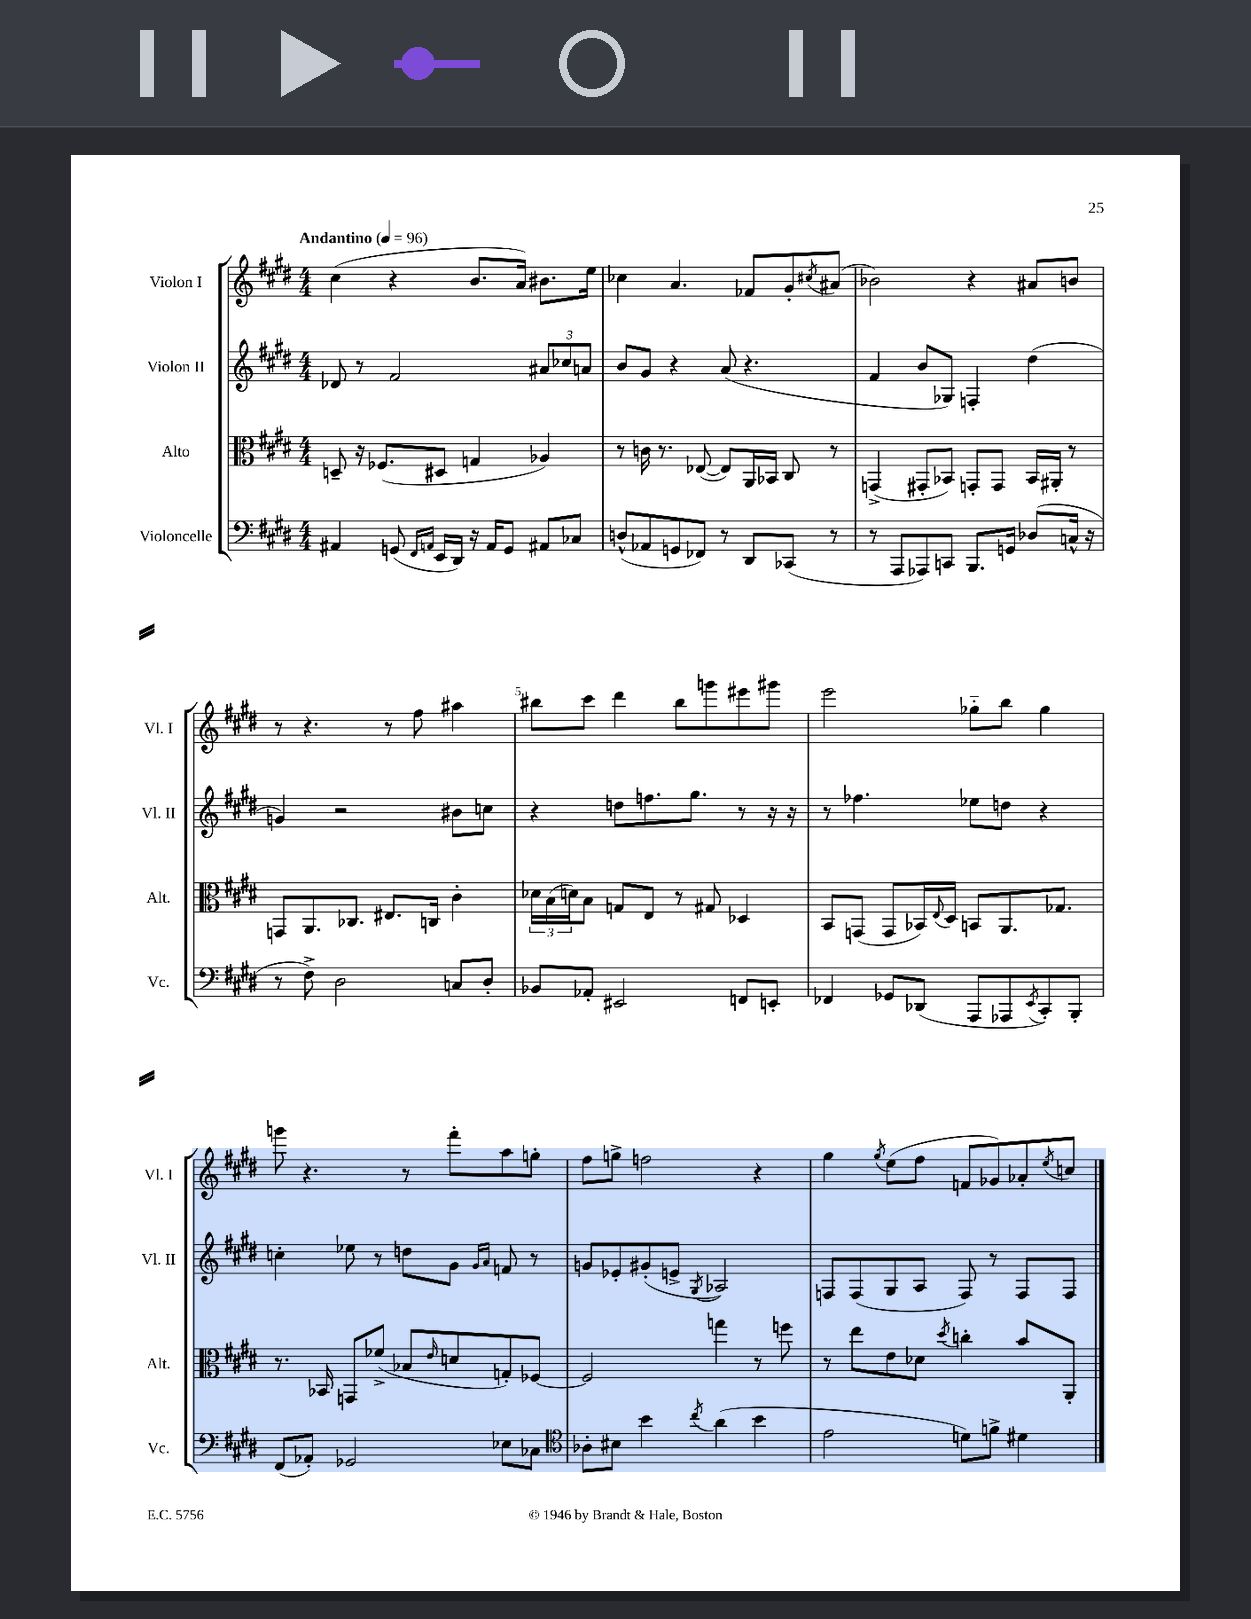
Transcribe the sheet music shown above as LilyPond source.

<<
\new StaffGroup <<
\new Staff = "s0" \with { instrumentName = "Violon I" shortInstrumentName = "Vl. I" } {
    \clef treble \key e \major \numericTimeSignature \time 4/4 \tempo "Andantino" 4 = 96
    cis''4( r4 b'8. a'16) bis'8. e''16 |
    ces''4 a'4. fes'8 gis'8-. \acciaccatura { cis''8 } ais'8( |
    bes'2) r4 ais'8 b'8 |
    r8 r4. r8 fis''8 ais''4 |
    bis''8 cis'''8 dis'''4 bis''8 g'''8 eis'''8 gis'''8 |
    e'''2 ges''8-_ b''8 ges''4 |
    g'''8 r4. r8 fis'''8-. a''8 g''8-. |
    fis''8 g''8-> f''2 r4 |
    gis''4 \acciaccatura { gis''8 } e''8( fis''8 f'8 ges'8) aes'8-. \acciaccatura { e''8 } c''8 \bar "|." |
}
\new Staff = "s1" \with { instrumentName = "Violon II" shortInstrumentName = "Vl. II" } {
    \clef treble \key e \major \numericTimeSignature \time 4/4
    des'8 r8 fis'2 \tuplet 3/2 { ais'8 ces''8 a'8 } |
    b'8 gis'8 r4 a'8( r4. |
    fis'4 b'8 ges8) f4-. dis''4( |
    g'4) r2 bis'8 c''8 |
    r4 d''8 f''8. gis''8. r8 r16 r16 |
    r8 fes''4. ees''8 d''8 r4 |
    c''4-. ees''8 r8 d''8 gis'8 \grace { gis'16 a'16 } f'8 r8 |
    g'8 ees'8-. gis'8-.( e'8-> \acciaccatura { gis8 } aes2) |
    f8 f8( gis8 a8 f8) r8 f8 f8 \bar "|." |
}
\new Staff = "s2" \with { instrumentName = "Alto" shortInstrumentName = "Alt." } {
    \clef alto \key e \major \numericTimeSignature \time 4/4
    d8-- r16 fes8.( dis8 g4 aes4) |
    r8 c'16 r8. ees8~( ees8) a,16 bes,16 cis8 r8 |
    g,4->( gis,8-. bes,8) g,8-. g,8 bes,16 ais,16-. r8 |
    g,8 a,8. ces8. eis8. c16 cis'4-. |
    \tuplet 3/2 { des'16 b16( d'16) } b8 g8 e8 r8 gis8 des4 |
    b,8 g,8( g,8 bes,16) \appoggiatura { e8 } dis16 b,8 a,8. ges8. |
    r8. bes,16 g,8 fes'8->( bes8 \grace { e'16 } d'8 g8-.) fes8~ |
    fes2 g''4 r8 f''8 |
    r8 e''8 e'8 des'8 \acciaccatura { dis''8 } c''4-. b'8 a,8-. \bar "|." |
}
\new Staff = "s3" \with { instrumentName = "Violoncelle" shortInstrumentName = "Vc." } {
    \clef bass \key e \major \numericTimeSignature \time 4/4
    ais,4 g,8( \grace { fis,16 a,16 } e,16 dis,16) r16 a,16 g,8 ais,8 ces8 |
    d8-^( aes,8 g,8 fes,8) r8 dis,8 ces,8( r8 |
    r8 a,,8 aes,,8) c,8 b,,8. g,16 des8( c16-^ r16 |
    r8 fis8->) dis2 c8 dis8-. |
    bes,8 aes,8-. eis,2 f,8 e,8-. |
    fes,4 ges,8 des,8( a,,8 aes,,8 \acciaccatura { e,8 } cis,8-.) b,,8-. |
    fis,8( aes,8-.) ges,2 ees8 ces8 |
    \clef tenor aes8-. bis8 b'4 \acciaccatura { cis''8 } a'4( b'4 |
    e'2 d'8) f'8-> dis'4 \bar "|." |
}
>>
>>
\layout { \context { \Score \override BarNumber.break-visibility = ##(#f #t #t) barNumberVisibility = #(every-nth-bar-number-visible 5) } }
